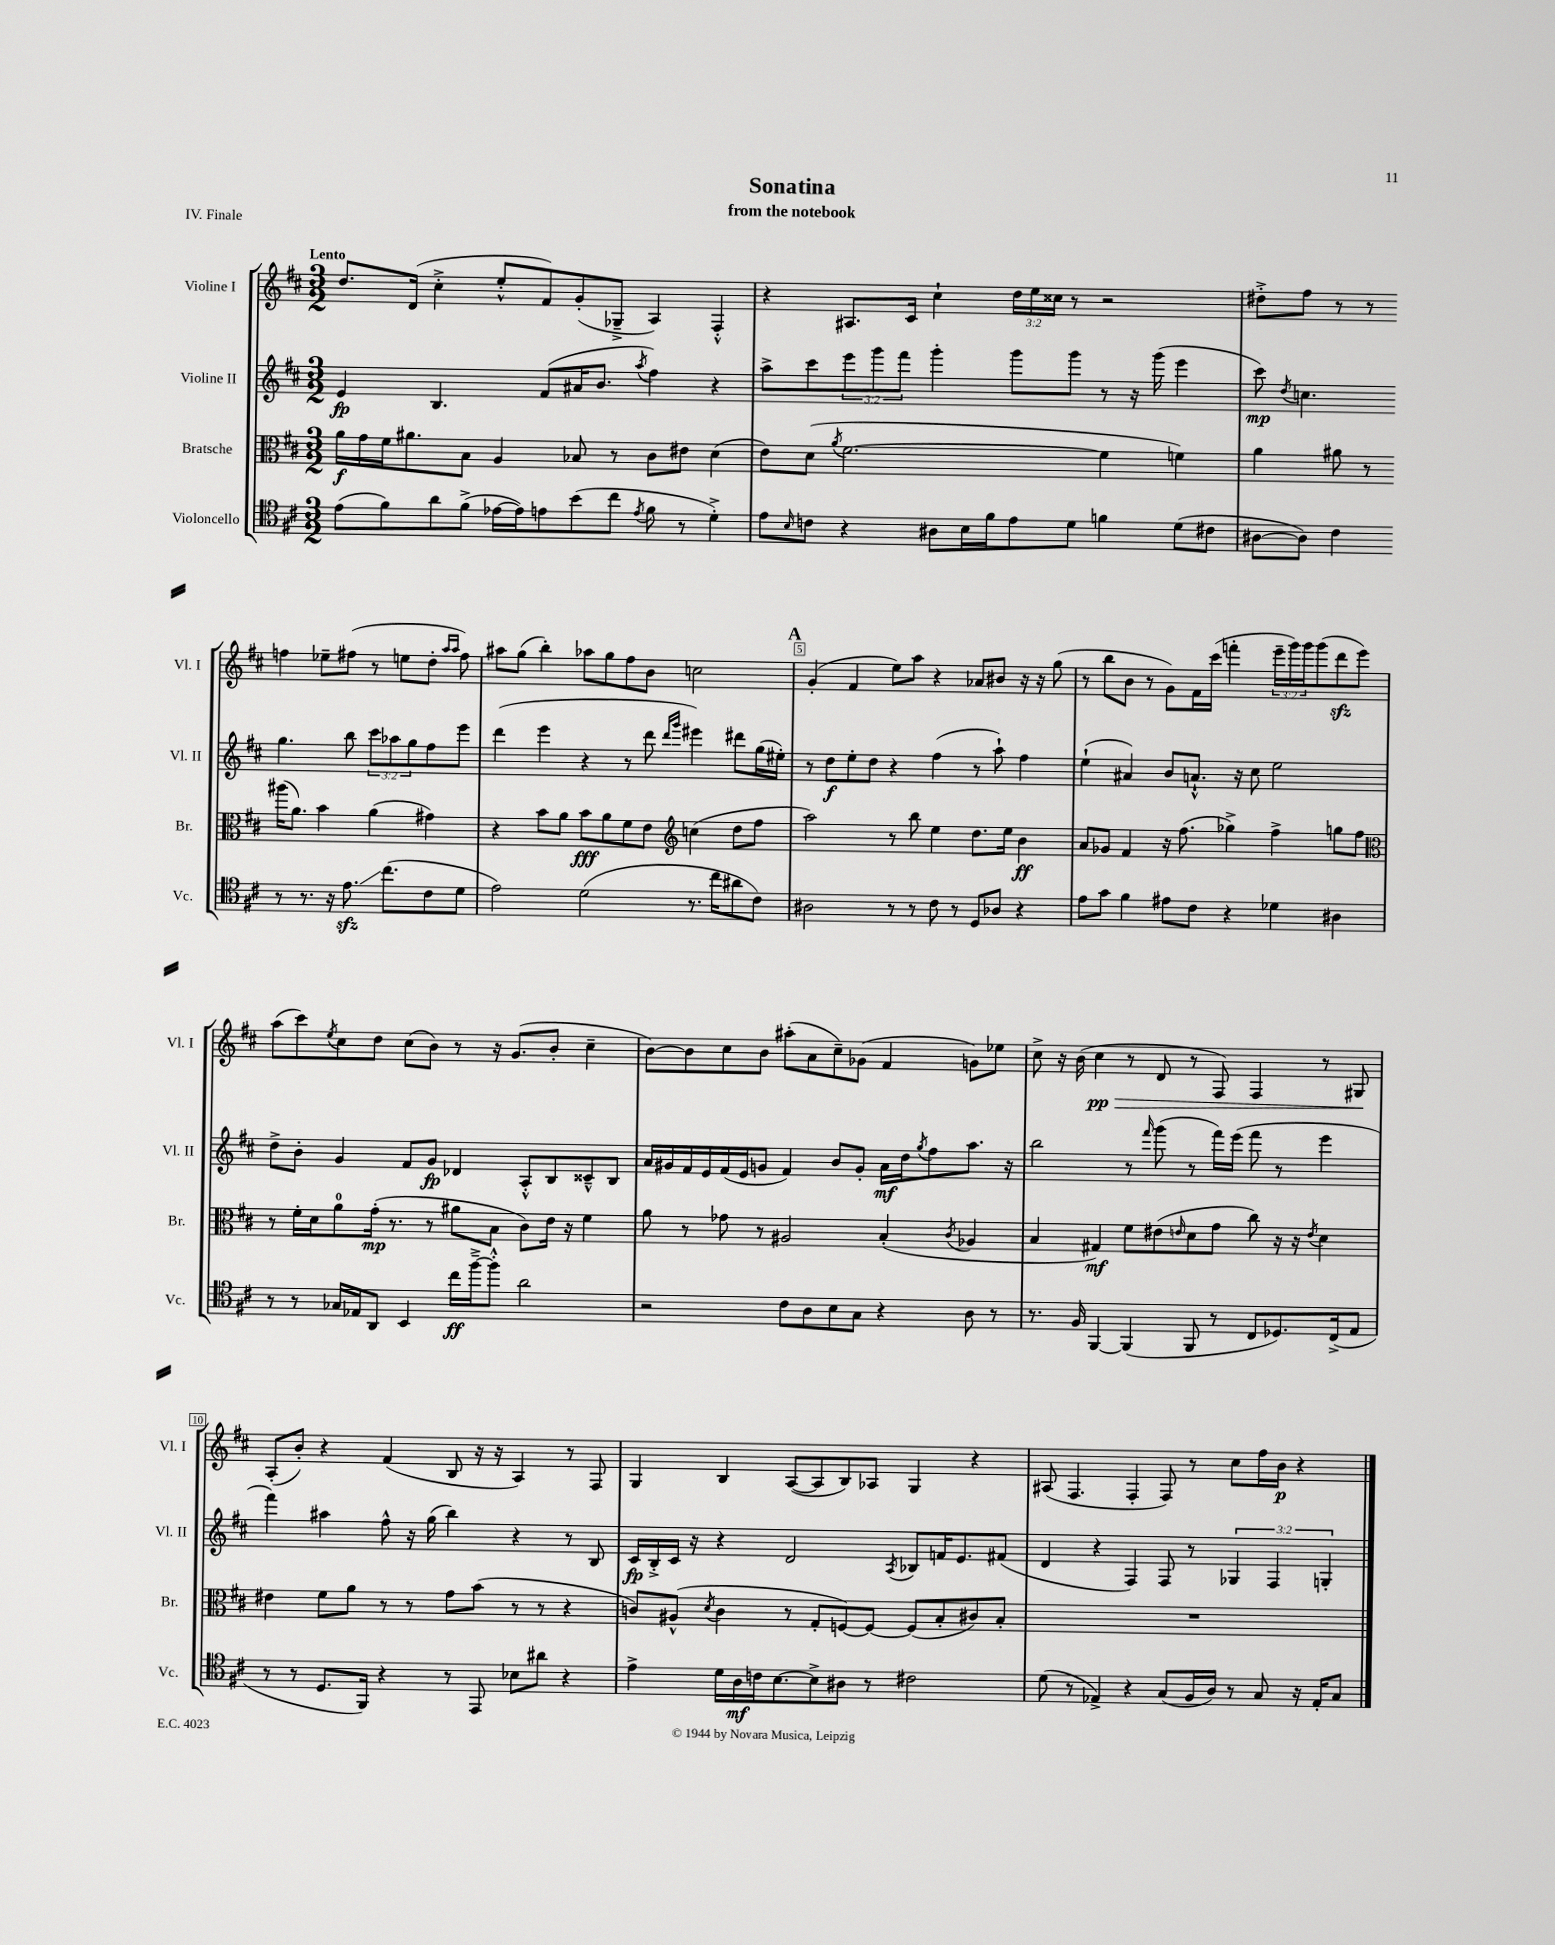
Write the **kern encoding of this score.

**kern	**kern	**kern	**kern
*staff4	*staff3	*staff2	*staff1
*clefC4	*clefC3	*clefG2	*clefG2
*k[f#c#]	*k[f#c#]	*k[f#c#]	*k[f#c#]
*M3/2	*M3/2	*M3/2	*M3/2
(8e	16a	4e	8.dd
.	16g	.	.
8f#)	16f#	.	.
.	8.a#	.	(16d
8a	.	4.B	4cc#'^
(8f#^	8B	.	.
[16e-	4A	.	8ee'^^
16e-])	.	.	.
8e	.	(8f#	8f#)
(8b	8B-	16a#	(8g'
.	.	8.b	.
8cc#	8r	.	8G-~^
8qe	.	8qaa	.
8f#	8c#	4ff#)	4A)
8r	8e#	.	.
4d'^)	(4d	4r	4F#'^^
=	=	=	=
8e	8e)	8aa^	4r
16qqB	.	.	.
8c	(8d	8ccc#	.
.	8qa	.	.
4r	[2.f#	12eee	8.A#
.	.	12ggg	.
.	.	12fff#	.
.	.	.	16c#
8A#	.	4ggg'	4cc#`
16B	.	.	.
16f#	.	.	.
8e	.	8ggg	24dd
.	.	.	24ee
.	.	.	24cc##
8d	.	8ggg	8r
4f	4f#]	8r	2r
.	.	16r	.
.	.	(16ggg	.
(8d	4f)	4eee	.
8c#	.	.	.
=	=	=	=
[8A#	4a	8ccc#)	8dd#'^
.	.	8qdd	.
8A#])	.	4.cc	8ff#
4c#	8a#	.	8r
.	8r	.	8r
8r	(16aa#	4.gg	4ff
.	8.a#)	.	.
8.r	.	.	.
.	4b	.	8ee-~
16r	.	.	.
8.e	.	8bb	(8ff#
.	(4a#	12ccc#	8r
(8.cc#	.	.	.
.	.	12aa-	.
.	.	.	8ee
.	.	12gg	.
8c#	4g#)	8ff#	8dd#'
.	.	.	16qqaa
.	.	.	16qqaa
8d	.	8eee	8ff#)
=	=	=	=
2e)	4r	(4ddd	8aa#
.	.	.	(8gg
.	8b	4eee	4bb')
.	8a	.	.
(2d	8b	4r	8aa-
.	8a	.	8gg
.	8f#	8r	8ff#
.	8e	8ddd	8b
*	*clefG2	*	*
.	.	16qqddd	.
.	.	16qqggg	.
8.r	(4cc	4eee#)	2cc
16cc#	.	.	.
8a#	8dd	8ddd#	.
8c#)	8ff#	(16gg	.
.	.	16ee#')	.
=	=	=	=
2A#	2aa)	8r	(4g'
.	.	8dd	.
.	.	8ee'	4f#
.	.	8dd	.
8r	8r	4r	8ee)
8r	8bb	.	8aa
8c#	4ee	(4ff#	4r
8r	.	.	.
8D	8.dd	8r	8a-
8A-	.	8aa`)	8b#
.	16ee	.	.
4r	4b	4ff#	16r
.	.	.	16r
.	.	.	(8gg
=	=	=	=
8e	8a	(4ee`	8r
8g	8g-	.	8bb
4f#	4f#	4a#)	8b
.	.	.	8r
8e#	16r	8b	8g)
.	(8.ff#	.	.
8c#	.	8.a`^^	16f#
.	.	.	(16ccc#
4r	4gg-^)	.	4fff'
.	.	16r	.
.	.	8cc#	.
4d-	4ff#^	2ee	24eee~
.	.	.	24ggg)
.	.	.	24ggg
.	.	.	(8ggg
4A#	8gg	.	8ddd
.	8ff#	.	8eee)
=	=	=	=
*	*clefC3	*	*
8r	8r	8dd^	(8aa
8r	16f#'	8b'	8ccc#)
.	16d	.	.
.	.	.	8qee
16G-	8a	4g	8cc#
16E-	.	.	.
8AA	(16g'	.	8dd
.	8.r	.	.
4BB	.	8f#	(8cc#
.	8r	8g	8b)
16cc#	8a#	4d-	8r
[16ff#~^	.	.	.
8ff#'^^]	8B	.	16r
.	.	.	(8.g
2a	8c#)	8A'^^	.
.	16e	8B	8b'
.	16r	.	.
.	4f#	8c##~^^	4cc#~
.	.	8B	.
=	=	=	=
2r	8a	16a	[8b)
.	.	16g#	.
.	8r	16f#	8b]
.	.	16e	.
.	8g-	(16f#	8cc#
.	.	16e	.
.	8r	8g	8b
8c#	2A#	4f#)	(8aa#'
8A	.	.	8a
8B	.	8b	8cc#~)
8G	.	8g'	(8g-
4r	(4B'	16a	4f#
.	.	16dd	.
.	.	8qgg	.
.	.	8ff#	.
.	8qc#	.	.
8A	4A-	8.aa	8g)
8r	.	.	8ee-
.	.	16r	.
=	=	=	=
8.r	4B	2bb	8cc#^
.	.	.	16r
16F#	.	.	(16b
[4FF#	4G#)	.	4cc#
(4FF#]	8f#	8r	8r
.	.	16qqfff#	.
.	(8e#	(8ggg	8d
.	16qqe	.	.
8FF#	8d	8r	8r
8r	8g	16fff#)	8F#)
.	.	(16eee	.
8C#	8cc#)	8fff#	4F#
8.D-)	16r	8r	.
.	16r	.	.
.	8qe	.	.
.	4d	4eee	8r
(16C#^	.	.	.
8E	.	.	8G#
=	=	=	=
8r	4e#	4fff#)	(8A'
8r	.	.	8b')
8.D	8f#	4aa#	4r
.	8a	.	.
16FF#)	.	.	.
4r	8r	8ff#^^	(4f#
.	8r	16r	.
.	.	(16gg	.
8r	8g	4bb)	8B
8EE	(8b	.	16r
.	.	.	16r
8B-	8r	4r	4A)
8a#	8r	.	.
4r	4r	8r	8r
.	.	8B	8F#
=	=	=	=
4e^	8c)	16c#	4G
.	.	16B'^	.
.	(8A#^^	16c#	.
.	.	16r	.
.	8qd	.	.
16d	4c	4r	4B
16A	.	.	.
16c	.	.	.
[8.B	.	.	.
.	8r	2d	([8A
8B^]	8G'	.	8A]
8A#	[8F)	.	8B)
8r	8F_	.	8A-
.	.	8qA	.
2c#	(8F]	8B-	4G
.	8B'	16f	.
.	.	8.e	.
.	8c#)	.	4r
.	8B'	(8f#	.
=	=	=	=
(8d	1.r	4d	(8A#
8r	.	.	4.F#
4E-^)	.	4r	.
4r	.	4F#)	4F#'
(8G	.	8F#	8F#)
16F#	.	8r	8r
16A)	.	.	.
8r	.	6G-	8cc#
8G	.	.	16ff#
.	.	6F#	.
.	.	.	16b
16r	.	.	4r
16E-'	.	.	.
.	.	6G'	.
8G	.	.	.
==	==	==	==
*-	*-	*-	*-
